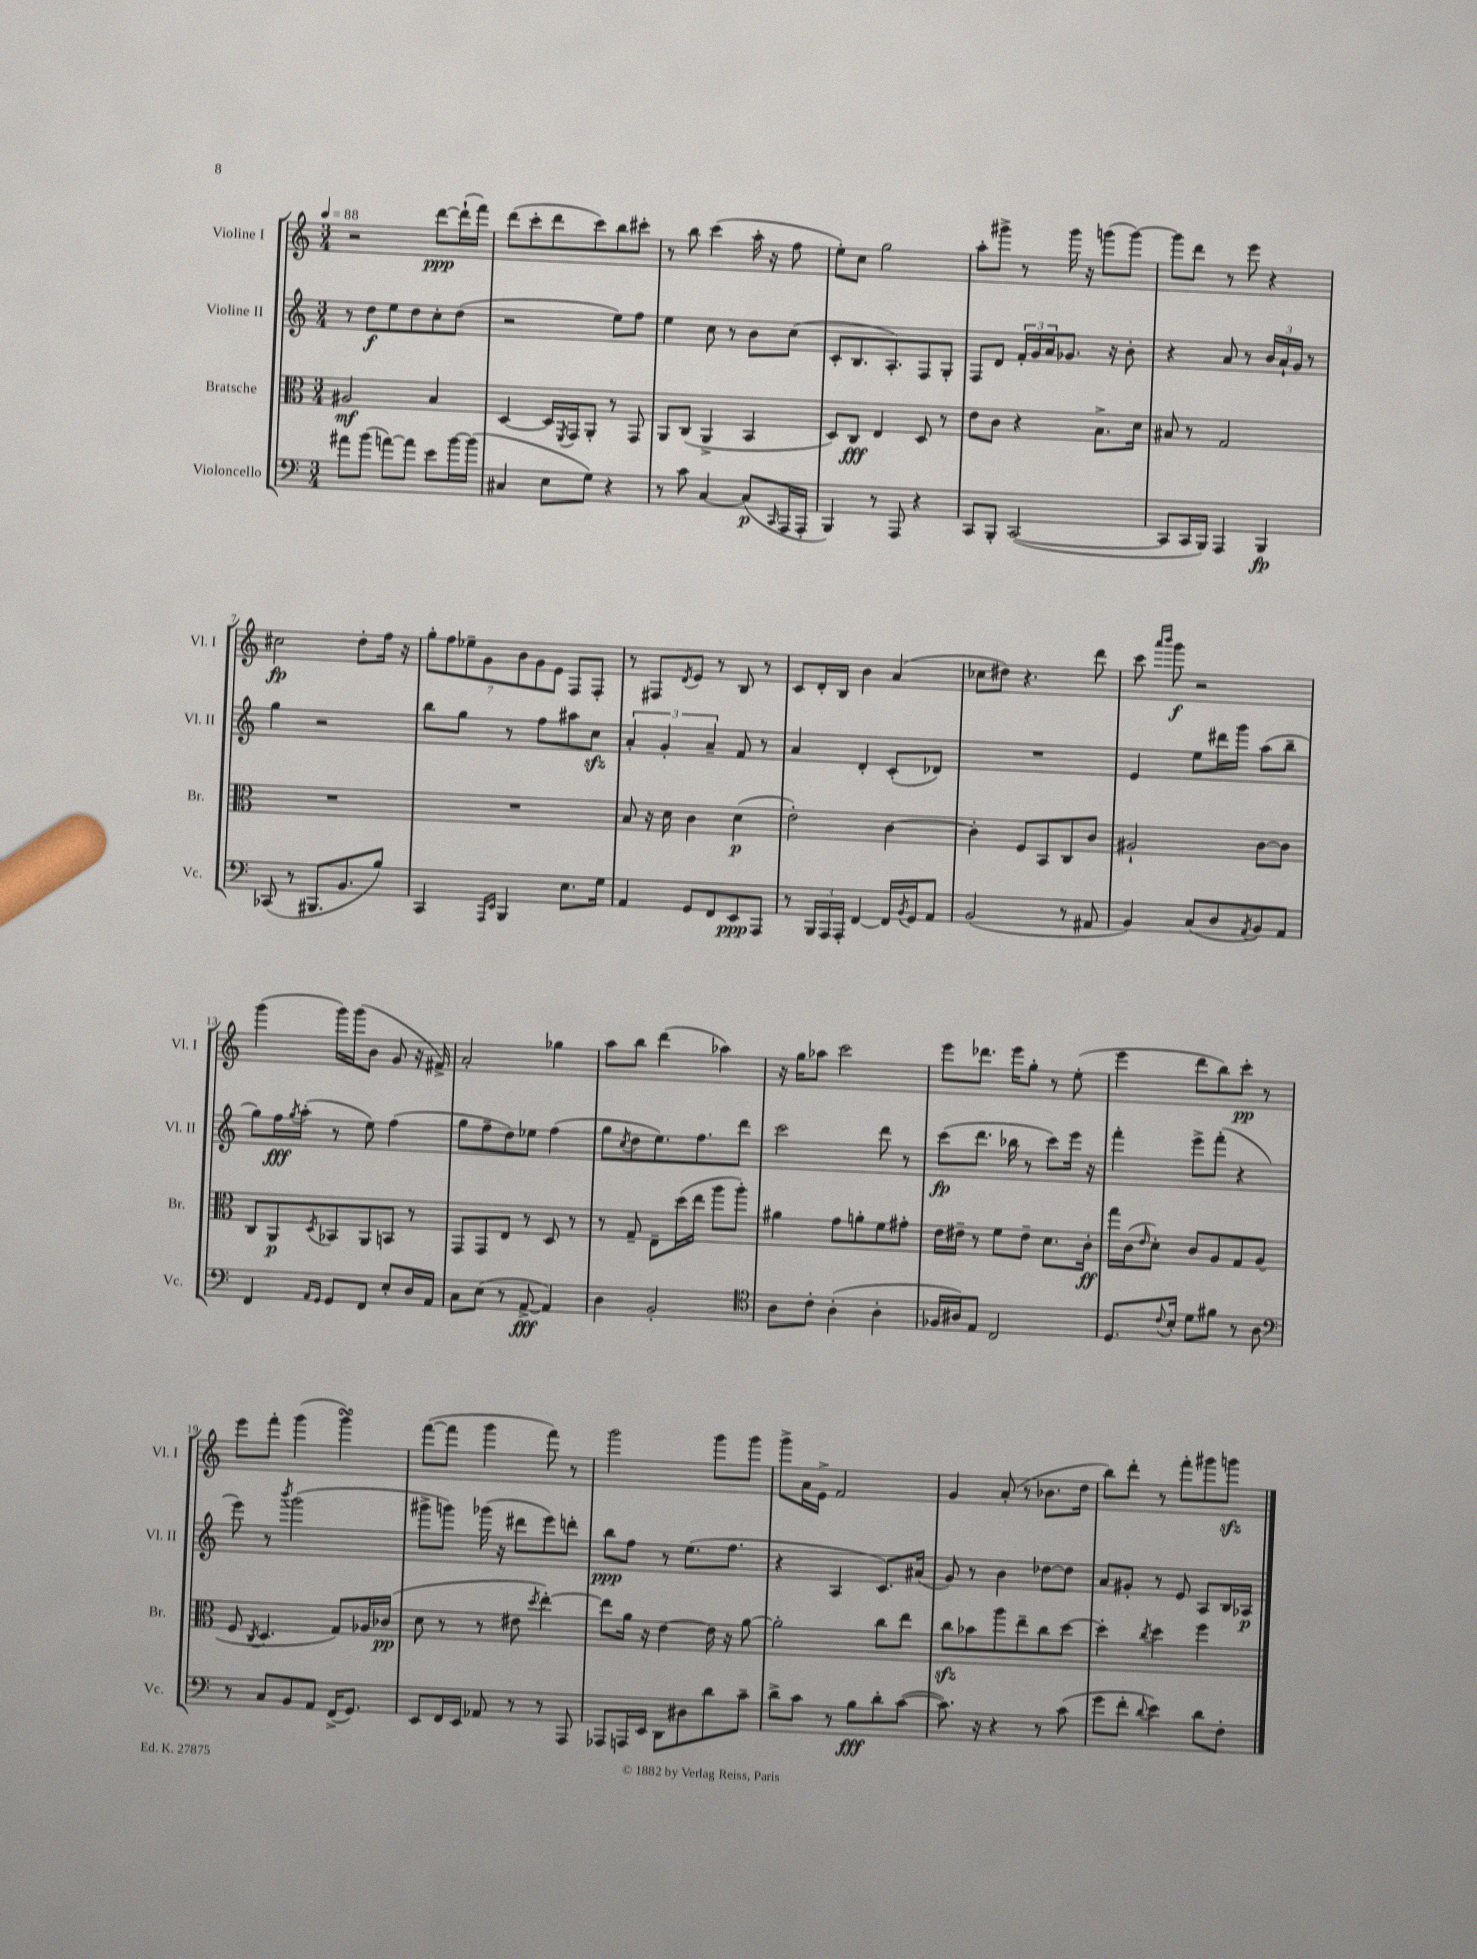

**kern	**kern	**kern	**kern
*staff4	*staff3	*staff2	*staff1
*clefF4	*clefC3	*clefG2	*clefG2
*k[]	*k[]	*k[]	*k[]
*M3/4	*M3/4	*M3/4	*M3/4
*MM88	*MM88	*MM88	*MM88
8a#\L	2A#/	8r	2r
(8b\J	.	8dd\L	.
[8a\L)	.	8ee\	.
8a\]J	.	8dd\	.
8e\L	4B/	8cc'\	[8ddd\L
[16b\L	.	(8dd\J	(16ddd`\]L
(16b\]JJ	.	.	16fff\JJ)
=	=	=	=
4C#/	[4D/	2r	(8ddd\L
.	.	.	8ccc'\
8E\L	16D/]LL	.	8ddd\
.	8qFF/	.	.
.	16GG/J	.	.
8G\J)	8AA'/J	.	8ccc\)
4r	8r	8ee\L)	8bb\
.	8GG/	8ff\J	8ccc#'\J
=	=	=	=
8r	8AA/L	4ee\	8r
8c\	(8C/J	.	8bb\
[4C/	4AA^/	8cc\	(4ccc\
.	.	8r	.
(8C/]L	4BB/	8b\L	16aa'\
.	.	.	16r
16qqCC/	.	.	.
16AAA/L	.	(8cc\J	8ff\
16AAA'/JJ	.	.	.
=	=	=	=
4BBB/)	8D/L)	8c'/L	8ee'\L)
.	8C/J	8.B/	8cc\J
8r	4E/	.	2gg\
.	.	8.A'/)	.
8AAA/	.	.	.
4r	8D/	8F/	.
.	8r	8G'/J	.
=	=	=	=
8CC/L	8e\L	8F/L	8aa'\L
8BBB'/J	8c\J	8d/J	8ggg#^\J
([2CC/	4r	24f'/LL	8r
.	.	24g/	.
.	.	24a/J	.
.	.	8.g-/J	16ggg#\
.	.	.	16r
.	8.B^\L	.	(8ggg\L
.	.	16r	.
.	.	8b'\	[8ggg\J)
.	16d\Jk	.	.
=	=	=	=
8CC/]L	8B#/	4r	8ggg\]L
16CC/L	8r	.	8ddd\J
16BBB/JJ)	.	.	.
4AAA/	2G/	8a/	8r
.	.	8r	8eee\
4BBB/	.	24b/LL	4r
.	.	24a`/	.
.	.	24g/JJ	.
.	.	8r	.
=	=	=	=
(8CC-/	2.r	4gg\	2cc#\
8r	.	.	.
8.BBB#/L	.	2r	.
8.BB/	.	.	.
.	.	.	8dd'\L
8B/J)	.	.	16ff\Jk
.	.	.	16r
=	=	=	=
4CC/	2.r	8bb\L	14gg'\L
.	.	.	14ff\
.	.	8gg\J	.
.	.	.	14ee-~\
.	.	.	14g\
16qqAAA/LL	.	.	.
16qqEE/JJ	.	.	.
4BBB/	.	8r	.
.	.	.	14b\
.	.	.	14g\
.	.	8ff\L	.
.	.	.	14e\J
8.E\L	.	8aa#\	8F/L
.	.	8cc\J	8F'/J
16G\Jk	.	.	.
=	=	=	=
4AA/	8B/	6a'/	8r
.	16r	.	8F#/L
.	.	6g'/	.
.	16d\	.	.
.	.	.	8qd/
8GG/L	4c\	.	8e/J
.	.	6a~/	.
8FF/	.	.	8r
8EE/	(4d\	8f/	8B/
8AAA/J	.	8r	8r
=	=	=	=
8r	2e'\)	4a/	8c/L
24BBB/LL	.	.	16d'/L
24AAA/	.	.	.
.	.	.	16B/JJ
24AAA'/JJ	.	.	.
[4FF/	.	4d'/	4b\
16FF/]LL	[4c\	(8c'/L	(4a/
8qBB/	.	.	.
16GG/J	.	.	.
8AA/J	.	8d-/J)	.
=	=	=	=
(2BB/	4c'\]	2.r	8cc-\L
.	.	.	8dd#\J)
.	8F/L	.	4.r
.	8BB/	.	.
8r	8C/	.	.
8AA#/	8c/J	.	8ddd\
=	=	=	=
4BB/)	2A#`/	4e/	8ccc\
.	.	.	16qqaaa/LL
.	.	.	16qqbbb/JJ
.	.	.	8ggg\
(8C/L	.	8ee\L	2r
8D/	.	16ddd#\L	.
.	.	16ggg\JJ	.
8qAA/	.	.	.
8BB/)	[8c\L	(8aa\L	.
8AA/J	8c\]J	8bb~\J	.
=	=	=	=
4FF/	8C/L	8gg\L)	(4ggg\
.	8AA/	16ff\L	.
.	.	8qgg/	.
.	.	(16aa'\JJ	.
16qqAA/LL	.	.	.
16qqGG/JJ	8qD/	.	.
8GG/L	8BB-/	8r	16ggg\LL)
.	.	.	(16ggg\J
8FF/J	8AA/	8ee\)	8b\J
8E'/L	8BB/J	(4ff\	8g/
16D/L	8r	.	16r
16AA/JJ	.	.	16f#^/)
=	=	=	=
8C\L	8GG/L	8gg\L	2a'/
(8E\J	8GG/	8ff~\	.
8r	8E/J	8dd\)	.
[8AA^/	8r	8ee-\J	.
4AA/])	8D/	(4ff\	4gg-\
.	8r	.	.
=	=	=	=
4D\	8r	8gg\L	8aa\L
.	.	8qcc/	.
.	8G~/	8dd\	8bb\J
2BB'/	8E~\L	8.ee\)	(4ddd\
.	(16dd\L	.	.
.	16ee\JJ	8.ff\	.
.	8aa\L	.	4aa-\)
.	8aa'\J)	8ddd\J	.
=	=	=	=
*clefC4	*	*	*
8A\L	4a#\	2ccc\	16r
.	.	.	16gg\LK
8c'\J	.	.	8aa-\J
(4A'\	8g\L	.	2ccc\
.	8a'\	.	.
4A'\	8f\	8ddd\	.
.	8g#'\J	8r	.
=	=	=	=
16F-/LL	16e\LL	(8ccc\L	8eee\L
16A#/J)	16e#~\JJ	.	.
8E/J	8r	8.ddd\J	8.ddd-\J
2C/	8f\L	.	.
.	.	16bb-\	16eee\LK
.	8e#~\J	8r	8gg'\J
.	8.d\L	8ccc\L)	8r
.	.	16eee\Jk	(8ee'\
.	16c'\Jk	16r	.
=	=	=	=
8.D/L	16gg\LL	4fff'\	4eee\
.	(16c\J	.	.
.	16qqe/	.	.
.	8d'\J)	.	.
8qqc/	.	.	.
16B'/Jk	.	.	.
8d\L	8c/L	8eee^\L	8ddd\L
8f#\J	8A/	(8fff'\J	8bb\)
8r	8G/	4r	8ccc'\J
8A\	(8A/J	.	8r
=	=	=	=
*clefF4	*	*	*
8r	8F/	8eee\)	8eee\L
.	8qC/	.	.
8C/L	4.D/	8r	8fff'\J
.	.	8qbbb/	.
8BB/	.	(2ggg\	(4ggg\
8AA/J	.	.	.
(16FF^/LK	8G/L)	.	4ggg\)
8.GG/J)	.	.	.
.	16A-/L	.	.
.	(16c-/JJ	.	.
=	=	=	=
8EE/L	8d\	8ggg#^\L	([8fff\L
16FF/L	8r	8ggg\J)	8fff\]J
16EE/JJ	.	.	.
8AA-/	8r	(16ggg-\	4ggg\
.	.	16r	.
8r	8e#\	8ddd#\L	.
.	8qdd/	.	.
8r	[4ee'\)	8eee\)	8fff\)
8AAA/	.	8ddd'\J	8r
=	=	=	=
8AAA-/L	8ee\]L	8bb\L	2ggg\
16AAA/L	16a\Jk	8ff\J	.
16EE/JJ	16r	.	.
8DD\L	[4e\	8r	.
8D#\	.	(8.ee\L	.
8d\	16e\]	.	8ggg\L
.	16r	8.ff\J	.
8c~\J	[8a\	.	8ggg\J
=	=	=	=
8d^\L	2a'\]	4r	8ggg^\L
8c\J	.	.	16a\L
.	.	.	16e^\JJ
8r	.	4A/	2f/
8B\L	.	.	.
8d'\	8cc\L	8.c/L)	.
([8c\J	8ee\J	.	.
.	.	(16a#/Jk	.
=	=	=	=
8.c\])	8cc\L	8g/)	4g/
.	8b-\	8r	.
16r	.	.	.
4r	8aa\	4b\	(8a'/
.	8ee~\	.	8r
8r	8cc\	[8dd-\L	8.b-\L
(8c\	[8dd\J	8dd-\]J	.
.	.	.	16dd\Jk
=	=	=	=
8g\L	4dd'\]	8a/L	8bb\L)
8f'\J	.	8g#'/J	8ddd'\J
8qqd/	8qcc/	.	.
4e\)	4dd\	8r	8r
.	.	8e/	8fff'\L
8d\L	4ff\	8A/L	8ggg#\
8F'\J	.	16B/L	8ggg\J
.	.	16A-/JJ	.
==	==	==	==
*-	*-	*-	*-
